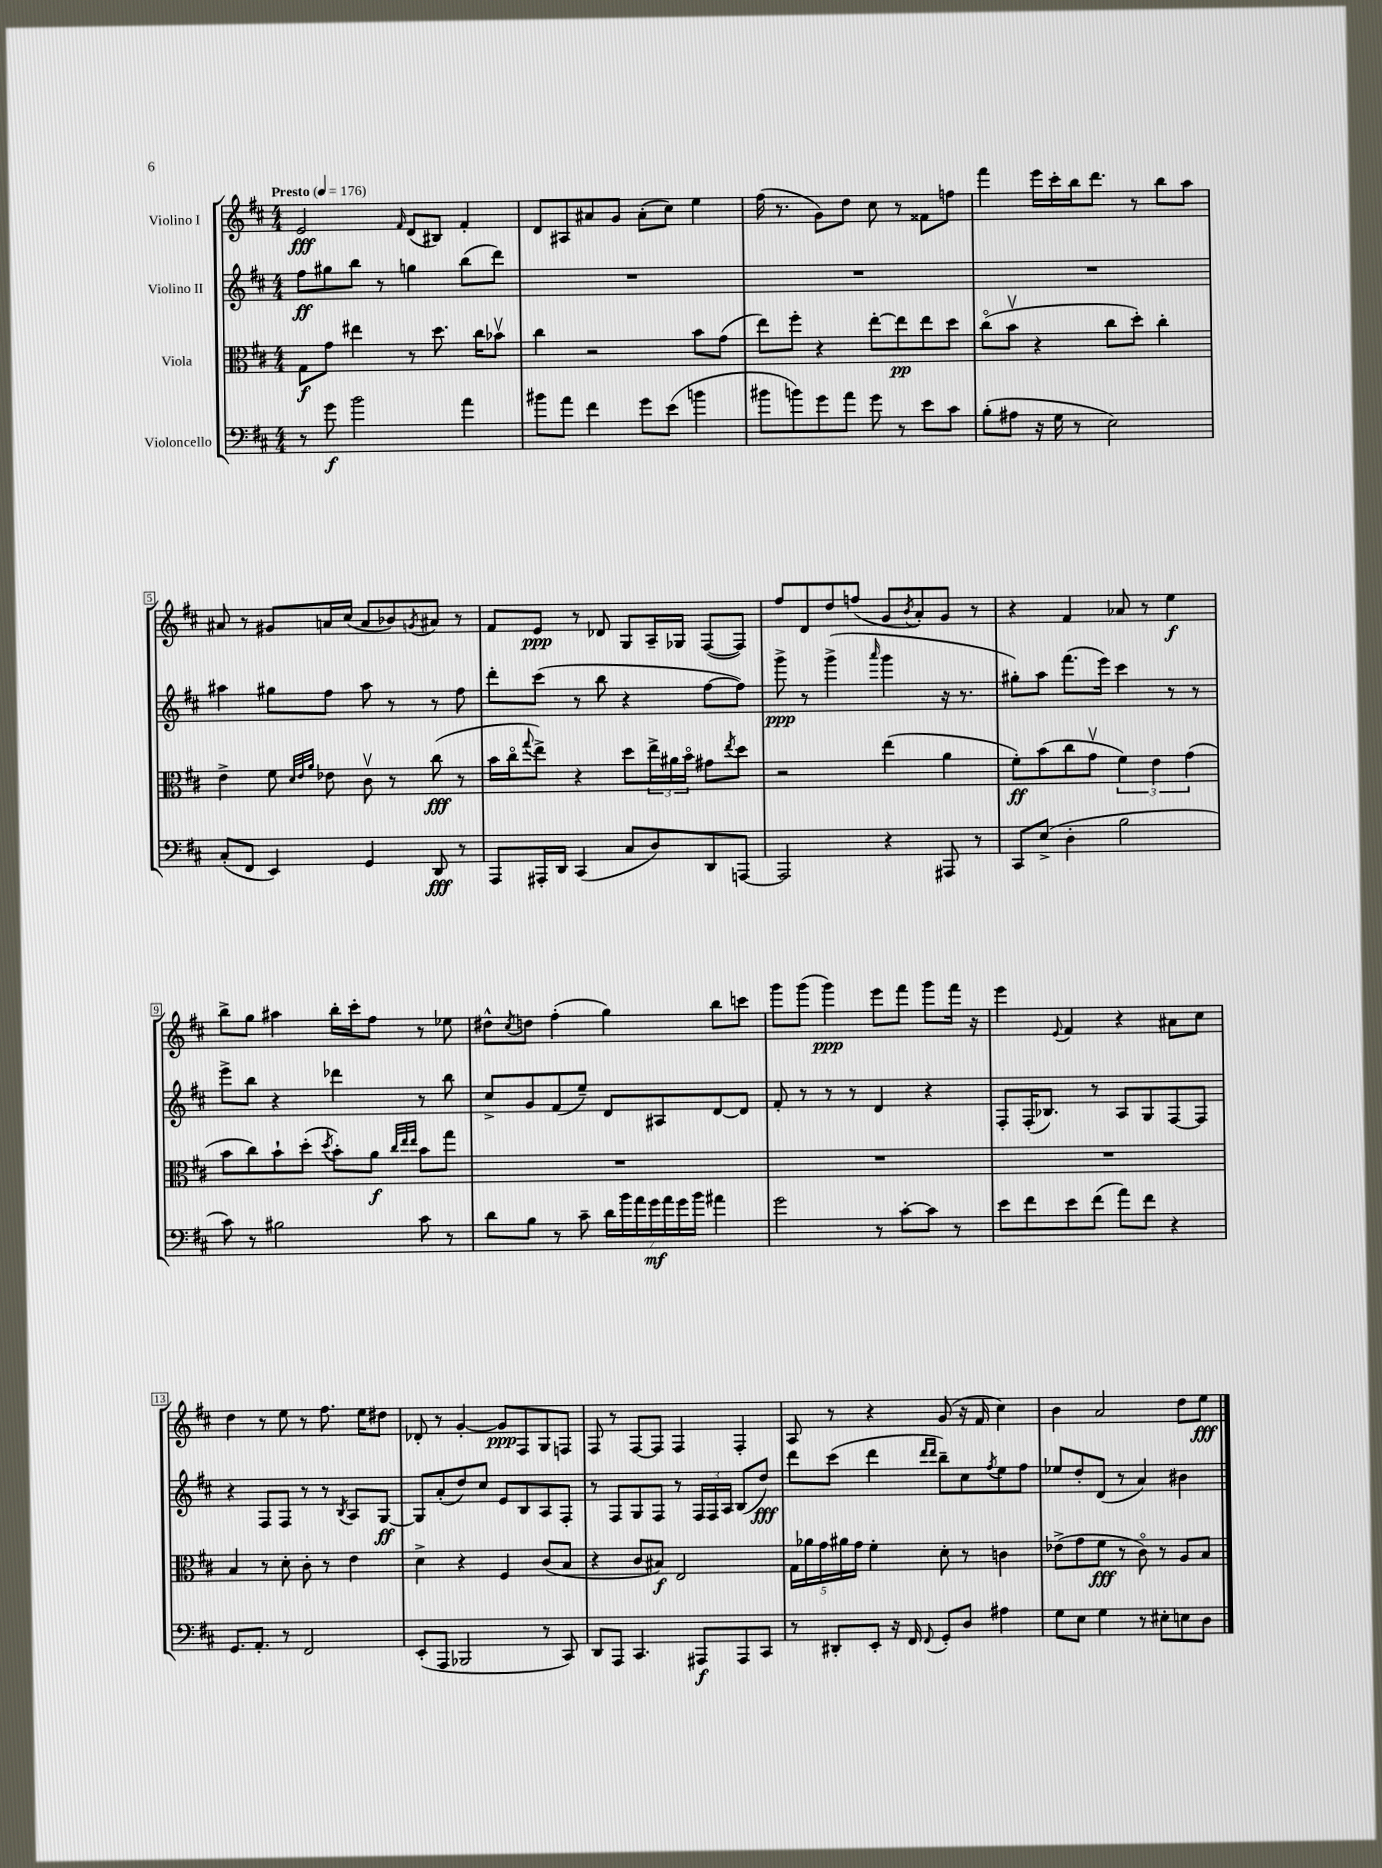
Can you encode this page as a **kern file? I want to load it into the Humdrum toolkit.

**kern	**dynam	**kern	**dynam	**kern	**dynam	**kern	**dynam
*part4	*part4	*part3	*part3	*part2	*part2	*part1	*part1
*staff4	*staff4	*staff3	*staff3	*staff2	*staff2	*staff1	*staff1
*I"Violoncello	*	*I"Viola	*	*I"Violino II	*	*I"Violino I	*
*clefF4	*	*clefC3	*	*clefG2	*	*clefG2	*
*k[f#c#]	*	*k[f#c#]	*	*k[f#c#]	*	*k[f#c#]	*
*M4/4	*	*M4/4	*	*M4/4	*	*M4/4	*
*MM176	*	*MM176	*	*MM176	*	*MM176	*
=1	=1	=1	=1	=1	=1	=1	=1
!	!	!	!	!	!	!LO:TX:a:B:t=Presto	!
8r	.	8G\L	f	8ff#\L	ff	2e/	fff
8g\	f	8g\J	.	8gg#X\	.	.	.
2b\	.	4ee#X\	.	8bb\J	.	.	.
.	.	.	.	8r	.	.	.
.	.	.	.	.	.	16qqf#/	.
.	.	8r	.	4ggn\	.	(8d/L	.
.	.	8.dd\	.	.	.	8B#X/J)	.
4a\	.	.	.	(8bb\L	.	4f#'/	.
.	.	16cc#\KL	.	.	.	.	.
.	.	8b-Xv\J	.	8ddd\J)	.	.	.
=2	=2	=2	=2	=2	=2	=2	=2
8b#X\L	.	4cc#\	.	1r	.	8d/L	.
8a\J	.	.	.	.	.	8A#X/	.
4f#\	.	2r	.	.	.	8a#X/	.
.	.	.	.	.	.	8g/J	.
8g\L	.	.	.	.	.	(8a#'\L	.
(8e\J	.	.	.	.	.	8cc#\J)	.
4bn\	.	8b\L	.	.	.	4ee\	.
.	.	(8g\J	.	.	.	.	.
=3	=3	=3	=3	=3	=3	=3	=3
8b#X\L	.	8ee\L)	.	1r	.	(16ff#\	.
.	.	.	.	.	.	8.r	.
8bn\)	.	8ff#'\J	.	.	.	.	.
8g\	.	4r	.	.	.	8g\L)	.
8a\J	.	.	.	.	.	8dd\J	.
8g\	.	[8ee'\L	.	.	.	8cc#\	.
8r	.	8ee\]	pp	.	.	8r	.
8e\L	.	8ee\	.	.	.	8f##X\L	.
8c#\J	.	8dd\J	.	.	.	8ffn\J	.
=4	=4	=4	=4	=4	=4	=4	=4
(8B'\L	.	(8cc#\L	.	1r	.	4fff#\	.
8A#X\J	.	8bv\J	.	.	.	.	.
16r	.	4r	.	.	.	16eee\LL	.
16G\	.	.	.	.	.	16ccc#'\	.
8r	.	.	.	.	.	16bb\J	.
.	.	.	.	.	.	8.ddd\J	.
2E\)	.	8cc#\L	.	.	.	.	.
.	.	8dd'\J)	.	.	.	8r	.
.	.	4cc#'\	.	.	.	8bb\L	.
.	.	.	.	.	.	8aa\J	.
!!LO:LB:g=z
=5	=5	=5	=5	=5	=5	=5	=5
(8C#'/L	.	4e^\	.	4aa#X\	.	8a#X/	.
8FF#/J	.	.	.	.	.	8r	.
4EE/)	.	8f#\	.	8gg#X\L	.	8g#X/L	.
.	.	32qqd/LLL	.	.	.	.	.
.	.	32qqe/	.	.	.	.	.
.	.	32qqa/JJJ	.	.	.	.	.
.	.	8e-X\	.	8ff#\J	.	16an/L	.
.	.	.	.	.	.	(16cc#/JJ	.
4GG/	.	8c#v\	.	8aa#\	.	8a/L	.
.	.	8r	.	8r	.	8b-X/)	.
.	.	.	.	.	.	8qgn/	.
8DD/	fff	(8cc#\	fff	8r	.	8a#X/J	.
8r	.	8r	.	8ff#\	.	8r	.
=6	=6	=6	=6	=6	=6	=6	=6
8AAA/L	.	16b\LL	.	8ddd'\L	.	8f#/L	.
.	.	16cc#\J	.	.	.	.	.
.	.	8qqgg/	.	.	.	.	.
16AAA#X'/L	.	8ee^\J)	.	(8ccc#\J	.	8e/J	ppp
16DD/JJ	.	.	.	.	.	.	.
(4CC#/	.	4r	.	8r	.	8r	.
.	.	.	.	8bb\	.	8d-X/	.
8C#/L	.	8dd\L	.	4r	.	8G/L	.
8D/)	.	24ee^\L	.	.	.	16A~/L	.
.	.	24a#X\	.	.	.	.	.
.	.	.	.	.	.	16G-X/JJ	.
.	.	24b\JJ	.	.	.	.	.
8DD/	.	8g#X\L	.	[8ff#\L	.	([8F#/L	.
.	.	8qee/	.	.	.	.	.
[8AAAn/J	.	8dd\J	.	8ff#\J])	.	8F#/J])	.
=7	=7	=7	=7	=7	=7	=7	=7
2AAA/]	.	2r	.	8ggg^\	ppp	8ff#/L	.
.	.	.	.	8r	.	8d/	.
.	.	.	.	(4ggg^\	.	8dd/	.
.	.	.	.	.	.	(8ffn/J	.
.	.	.	.	16qqaaa/	.	.	.
4r	.	(4ee\	.	4ggg\	.	8g/L	.
.	.	.	.	.	.	8qb/	.
.	.	.	.	.	.	8a'/)	.
8AAA#X/	.	4a\	.	16r	.	8g/J	.
.	.	.	.	8.r	.	.	.
8r	.	.	.	.	.	8r	.
=8	=8	=8	=8	=8	=8	=8	=8
8CC#/L	.	8f#'\L)	ff	8gg#X'\L)	.	4r	.
(8E^/J	.	(8b\	.	8aa\J	.	.	.
4D'\	.	8cc#\	.	(8.fff#\L	.	4f#/	.
.	.	8gv\J	.	.	.	.	.
.	.	.	.	16eee\Jk)	.	.	.
2B\	.	6f#\)	.	4ccc#\	.	8a-X/	.
.	.	.	.	.	.	8r	.
.	.	6e\	.	.	.	.	.
.	.	.	.	8r	.	4ee\	f
.	.	(6g\	.	.	.	.	.
.	.	.	.	8r	.	.	.
!!LO:LB:g=z
=9	=9	=9	=9	=9	=9	=9	=9
8c#\)	.	8b\L	.	8eee^\L	.	8bb^\L	.
8r	.	8cc#\)	.	8bb\J	.	8gg\J	.
2B#X\	.	8b`\	.	4r	.	4aa#X\	.
.	.	(8dd'\J	.	.	.	.	.
.	.	8qdd/	.	.	.	.	.
.	.	8b'\L)	.	4ddd-X\	.	16bb'\LL	.
.	.	.	.	.	.	16ccc#'\J	.
.	.	8a\J	f	.	.	8ff#\J	.
.	.	32qqcc#/LLL	.	.	.	.	.
.	.	32qqee/	.	.	.	.	.
.	.	32qqee/JJJ	.	.	.	.	.
8c#\	.	8b\L	.	8r	.	8r	.
8r	.	8gg\J	.	8bb\	.	8ee-X\	.
=10	=10	=10	=10	=10	=10	=10	=10
8d\L	.	1r	.	8cc#^/L	.	8dd#X^^\L	.
.	.	.	.	.	.	8qcc#/	.
8B\J	.	.	.	8g/	.	8ddn\J	.
8r	.	.	.	(8f#/	.	(4ff#'\	.
8c#~\	.	.	.	8ee~/J)	.	.	.
28d\LL	.	.	.	8d/L	.	4gg\)	.
28b\	.	.	.	.	.	.	.
28a\	.	.	.	.	.	.	.
28g\	mf	.	.	.	.	.	.
.	.	.	.	8A#X/	.	.	.
28a\	.	.	.	.	.	.	.
28g\	.	.	.	.	.	.	.
28b\JJ	.	.	.	.	.	.	.
4a#X\	.	.	.	[8d/	.	8bb\L	.
.	.	.	.	8d/J]	.	8cccn\J	.
=11	=11	=11	=11	=11	=11	=11	=11
2g\	.	1r	.	8f#'/	.	8ggg\L	.
.	.	.	.	8r	.	(8ggg\J	.
.	.	.	.	8r	.	4ggg\)	ppp
.	.	.	.	8r	.	.	.
8r	.	.	.	4d/	.	8eee\L	.
[8c#'\L	.	.	.	.	.	8fff#\J	.
8c#\J]	.	.	.	4r	.	8ggg\L	.
8r	.	.	.	.	.	16fff#\Jk	.
.	.	.	.	.	.	16r	.
=12	=12	=12	=12	=12	=12	=12	=12
8e\L	.	1r	.	8F#'/L	.	4eee\	.
8f#\	.	.	.	(16F#'/K	.	.	.
.	.	.	.	8.B-X/J)	.	.	.
.	.	.	.	.	.	8qqe/	.
8e\	.	.	.	.	.	4f#/	.
(8f#\J	.	.	.	8r	.	.	.
8a\L)	.	.	.	8A/L	.	4r	.
8f#\J	.	.	.	8G/	.	.	.
4r	.	.	.	[8F#/	.	8a#X\L	.
.	.	.	.	8F#/J]	.	8cc#\J	.
!!LO:LB:g=z
=13	=13	=13	=13	=13	=13	=13	=13
8.GG/L	.	4B/	.	4r	.	4dd\	.
8.AA'/J	.	.	.	.	.	.	.
.	.	8r	.	8F#/L	.	8r	.
8r	.	8d'\	.	8F#/J	.	8ee\	.
2FF#/	.	8c#'\	.	8r	.	8r	.
.	.	8r	.	8r	.	8.ff#\	.
.	.	.	.	8qB/	.	.	.
.	.	4e\	.	8A/L	.	.	.
.	.	.	.	.	.	16ee\KL	.
.	.	.	.	[8G/J	ff	8dd#X\J	.
=14	=14	=14	=14	=14	=14	=14	=14
(8EE'/L	.	4d^\	.	8G/L]	.	8d-X'/	.
8AAA/J	.	.	.	(8a'/	.	8r	.
2BBB-X/	.	4r	.	8dd/)	.	[4g'/	.
.	.	.	.	8cc#/J	.	.	.
.	.	4F#/	.	8e/L	.	8g/L]	ppp
.	.	.	.	8B/	.	8F#/	.
8r	.	(8c#/L	.	8A/	.	8G/	.
8CC#/)	.	8B/J	.	8F#'/J	.	8Fn/J	.
=15	=15	=15	=15	=15	=15	=15	=15
8DD/L	.	4r	.	8r	.	8F#/	.
8AAA/J	.	.	.	8F#/L	.	8r	.
4.CC#/	.	8c#/L	.	8G/	.	[8F#/L	.
.	.	8B#X/J)	f	8F#/J	.	8F#/J]	.
.	.	2E/	.	8r	.	4F#/	.
8AAA#X/L	f	.	.	24F#/LL	.	.	.
.	.	.	.	24F#/	.	.	.
.	.	.	.	24A/JJ	.	.	.
8AAA#/	.	.	.	(8B/L	.	4F#'/	.
8CC#/J	.	.	.	8dd/J)	fff	.	.
=16	=16	=16	=16	=16	=16	=16	=16
8r	.	20G\LL	.	8ddd\L	.	8A/	.
.	.	20a-X\	.	.	.	.	.
.	.	20g\	.	.	.	.	.
8DD#X'/L	.	.	.	(8ccc#\J	.	8r	.
.	.	20a#X\	.	.	.	.	.
.	.	20g\JJ	.	.	.	.	.
8EE'/J	.	4f#'\	.	4ddd\	.	4r	.
16r	.	.	.	.	.	.	.
16FF#/	.	.	.	.	.	.	.
.	.	.	.	16qqddd/LL	.	.	.
8qqFF#/	.	.	.	16qqddd/JJ	.	.	.
8GG'/L	.	8d'\	.	8bb~\L)	.	(8g/	.
8D/J	.	8r	.	8cc#\	.	16r	.
.	.	.	.	.	.	16f#/	.
.	.	.	.	8qff#/	.	.	.
4A#X\	.	4cn\	.	8ee\	.	4cc#\)	.
.	.	.	.	8ff#\J	.	.	.
=17	=17	=17	=17	=17	=17	=17	=17
8G\L	.	(8e-X^\L	.	8ee-X/L	.	4b\	.
8E\J	.	8g\	.	8dd'/	.	.	.
4G\	.	8f#\J	fff	(8d/J	.	2a/	.
.	.	8r	.	8r	.	.	.
8r	.	8c#\)	.	4a/)	.	.	.
8E#X'\L	.	8r	.	.	.	.	.
8En\	.	8A/L	.	4b#X\	.	8dd\L	.
8D\J	.	8B/J	.	.	.	8ee\J	fff
==	==	==	==	==	==	==	==
*-	*-	*-	*-	*-	*-	*-	*-
